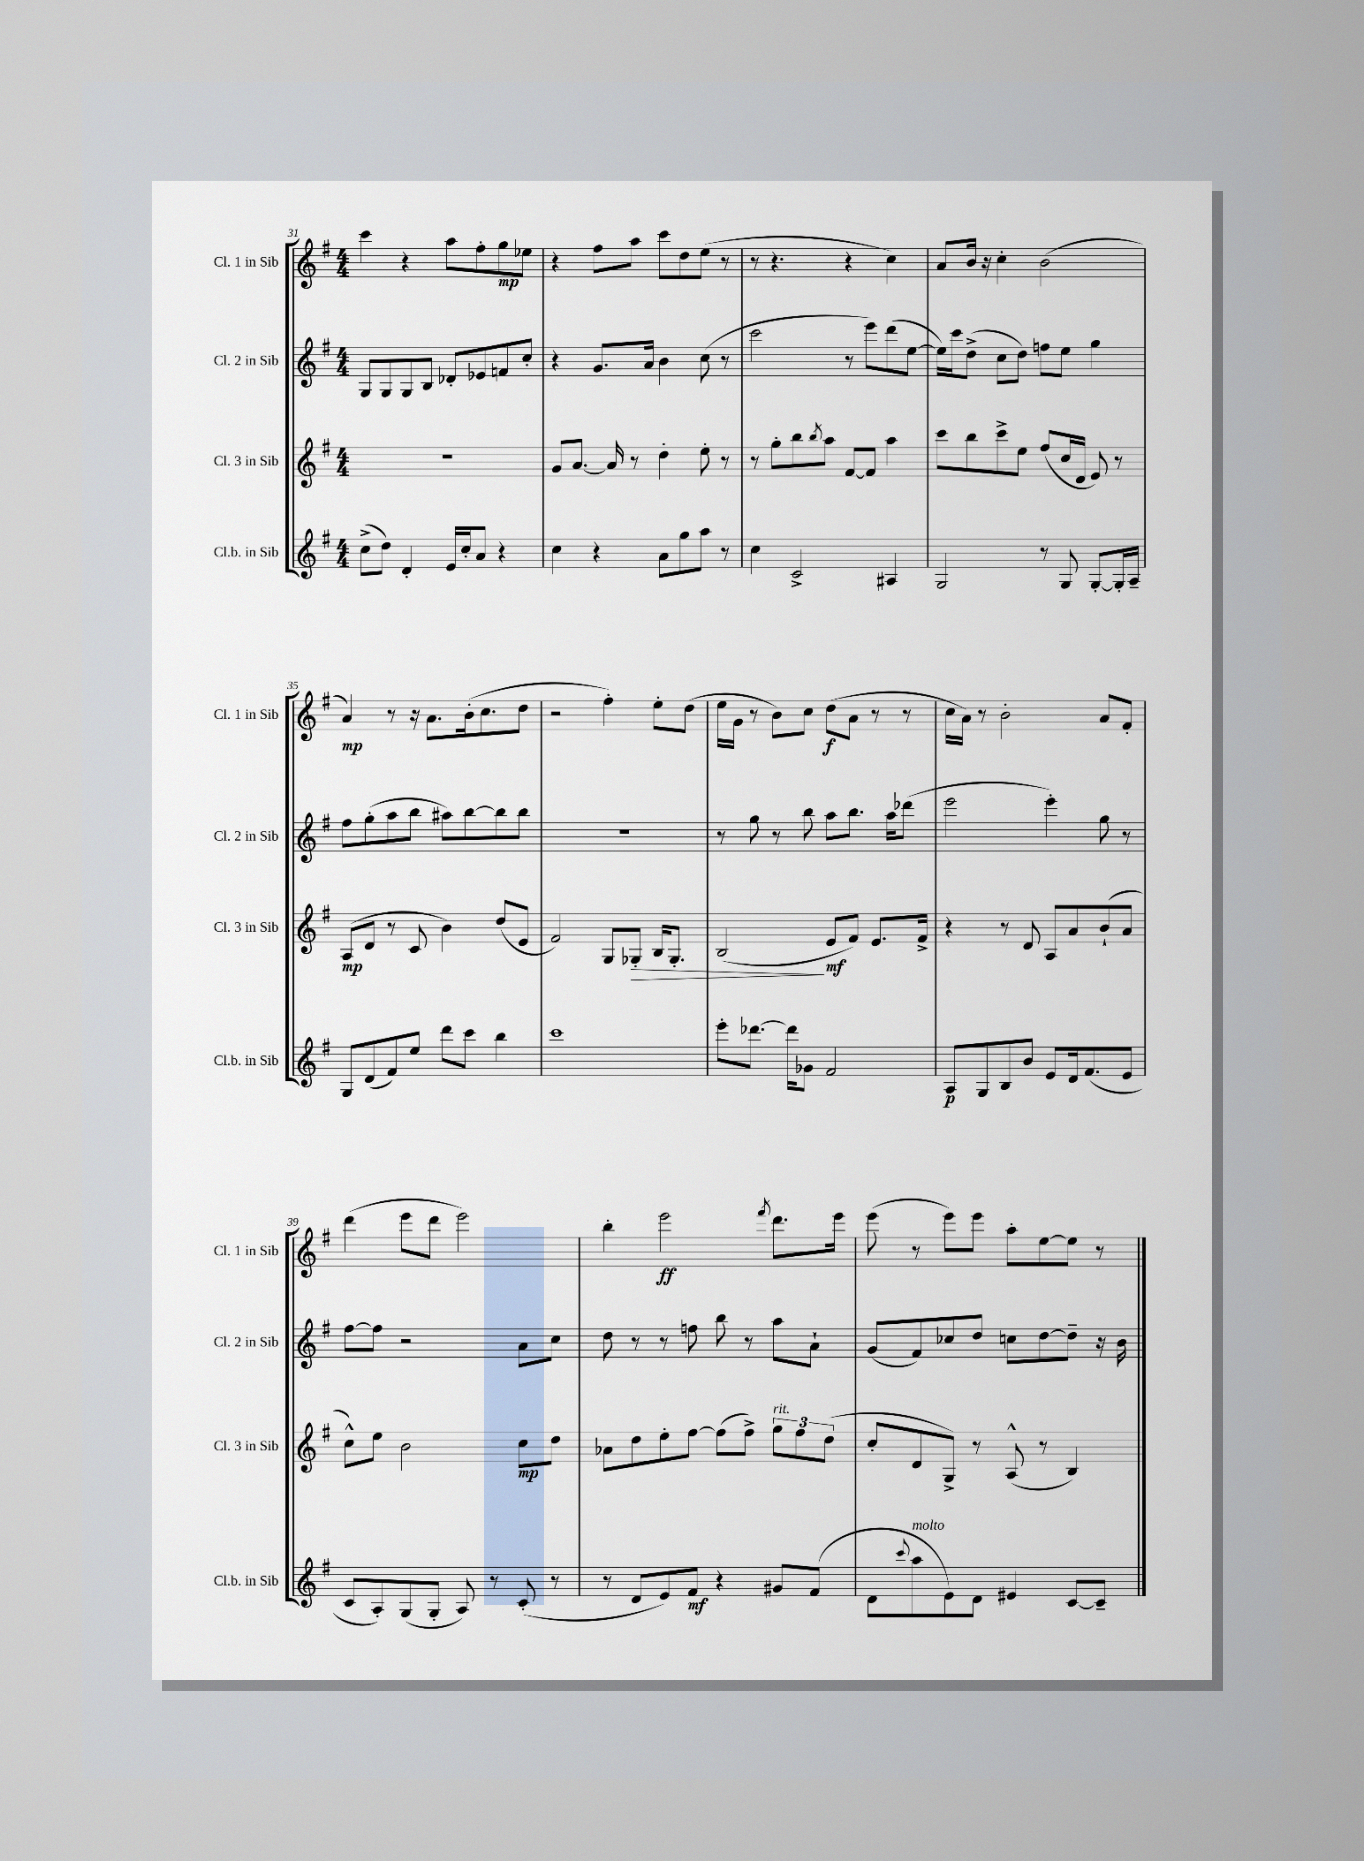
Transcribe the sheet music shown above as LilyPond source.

<<
\new StaffGroup <<
\new Staff = "s0" \with { instrumentName = "Cl. 1 in Sib" shortInstrumentName = "Cl. 1 in Sib" } {
    \clef treble \key g \major \numericTimeSignature \time 4/4
    c'''4 r4 a''8 fis''8-. g''8\mp ees''8 |
    r4 fis''8 a''8 c'''8 d''8 e''8( r8 |
    r8 r4. r4 c''4) |
    a'8 b'16 r16 c''4-. b'2( |
    a'4\mp) r8 r16 a'8. b'16-.( c''8. d''8 |
    r2 fis''4-.) e''8-. d''8( |
    e''16 g'16 r8 b'8) c''8 d''8\f( a'8 r8 r8 |
    c''16 a'16) r8 b'2-. a'8 fis'8-. |
    d'''4( e'''8 d'''8 e'''2) |
    b''4-. e'''2\ff \acciaccatura { fis'''8 } d'''8. e'''16 |
    e'''8( r8 e'''8) e'''8 a''8-. e''8~ e''8 r8 \bar "|." |
}
\new Staff = "s1" \with { instrumentName = "Cl. 2 in Sib" shortInstrumentName = "Cl. 2 in Sib" } {
    \clef treble \key g \major \numericTimeSignature \time 4/4
    g8 g8 g8 b8 des'8-. ees'8 f'8 c''8-. |
    r4 g'8. a'16 b'4 c''8( r8 |
    c'''2 r8 e'''8) d'''8( e''8~ |
    e''16) c'''16 d''8->( c''8 d''8) f''8 e''8 g''4 |
    fis''8 g''8-.( a''8 b''8 ais''8) b''8~ b''8 b''8 |
    r1 |
    r8 g''8 r8 b''8 a''8 b''8. a''16 des'''8( |
    e'''2 e'''4-.) g''8 r8 |
    fis''8~ fis''8 r2 a'8 c''8 |
    d''8 r8 r8 f''8 b''8 r8 a''8 a'8-! |
    g'8( fis'8) ces''8 d''8 c''8 d''8~ d''8-- r16 b'16 \bar "|." |
}
\new Staff = "s2" \with { instrumentName = "Cl. 3 in Sib" shortInstrumentName = "Cl. 3 in Sib" } {
    \clef treble \key g \major \numericTimeSignature \time 4/4
    R1 |
    g'8 a'8.~ a'16 r8 d''4-. e''8-. r8 |
    r8 g''8-. b''8 \acciaccatura { b''8 } a''8 fis'8~ fis'8 a''4 |
    c'''8 b''8 c'''8-> e''8 fis''8( c''16 d'16 e'8) r8 |
    a8\mp( d'8 r8 c'8 b'4) d''8( e'8 |
    fis'2) g8 ges8-.\> b16 ges8.-. |
    b2\!( e'8\mf fis'8) e'8. fis'16-> |
    r4 r8 d'8 a8 a'8 b'8-!( a'8 |
    c''8-^) e''8 b'2 c''8\mp d''8 |
    aes'8 d''8 e''8-. fis''8~ fis''8( fis''8->) \tuplet 3/2 { g''8^\markup { \italic "rit." } fis''8 d''8( } |
    c''8-. d'8 g8->) r8 a8-^( r8 b4) \bar "|." |
}
\new Staff = "s3" \with { instrumentName = "Cl.b. in Sib" shortInstrumentName = "Cl.b. in Sib" } {
    \clef treble \key g \major \numericTimeSignature \time 4/4
    c''8->( d''8) d'4-. e'16 c''16-. a'8 r4 |
    c''4 r4 a'8 g''8 a''8 r8 |
    c''4 c'2-> ais4 |
    g2 r8 g8 g8~-. g16-. a16-- |
    g8 d'8( fis'8) e''8 d'''8 c'''8 b''4 |
    c'''1 |
    e'''8-. des'''8.~ des'''16 ges'8 fis'2 |
    a8\p g8 b8 b'8 e'8 d'16 fis'8.( e'8 |
    c'8 a8-.) g8( g8-. a8) r8 c'8-.( r8 |
    r8 d'8 e'8) fis'8\mf r4 gis'8 fis'8( |
    d'8 \appoggiatura { c'''8 } a''8^\markup { \italic "molto" } e'8) d'8 eis'4 c'8~ c'8-- \bar "|." |
}
>>
>>
\layout { \context { \Score currentBarNumber = #31 } }
